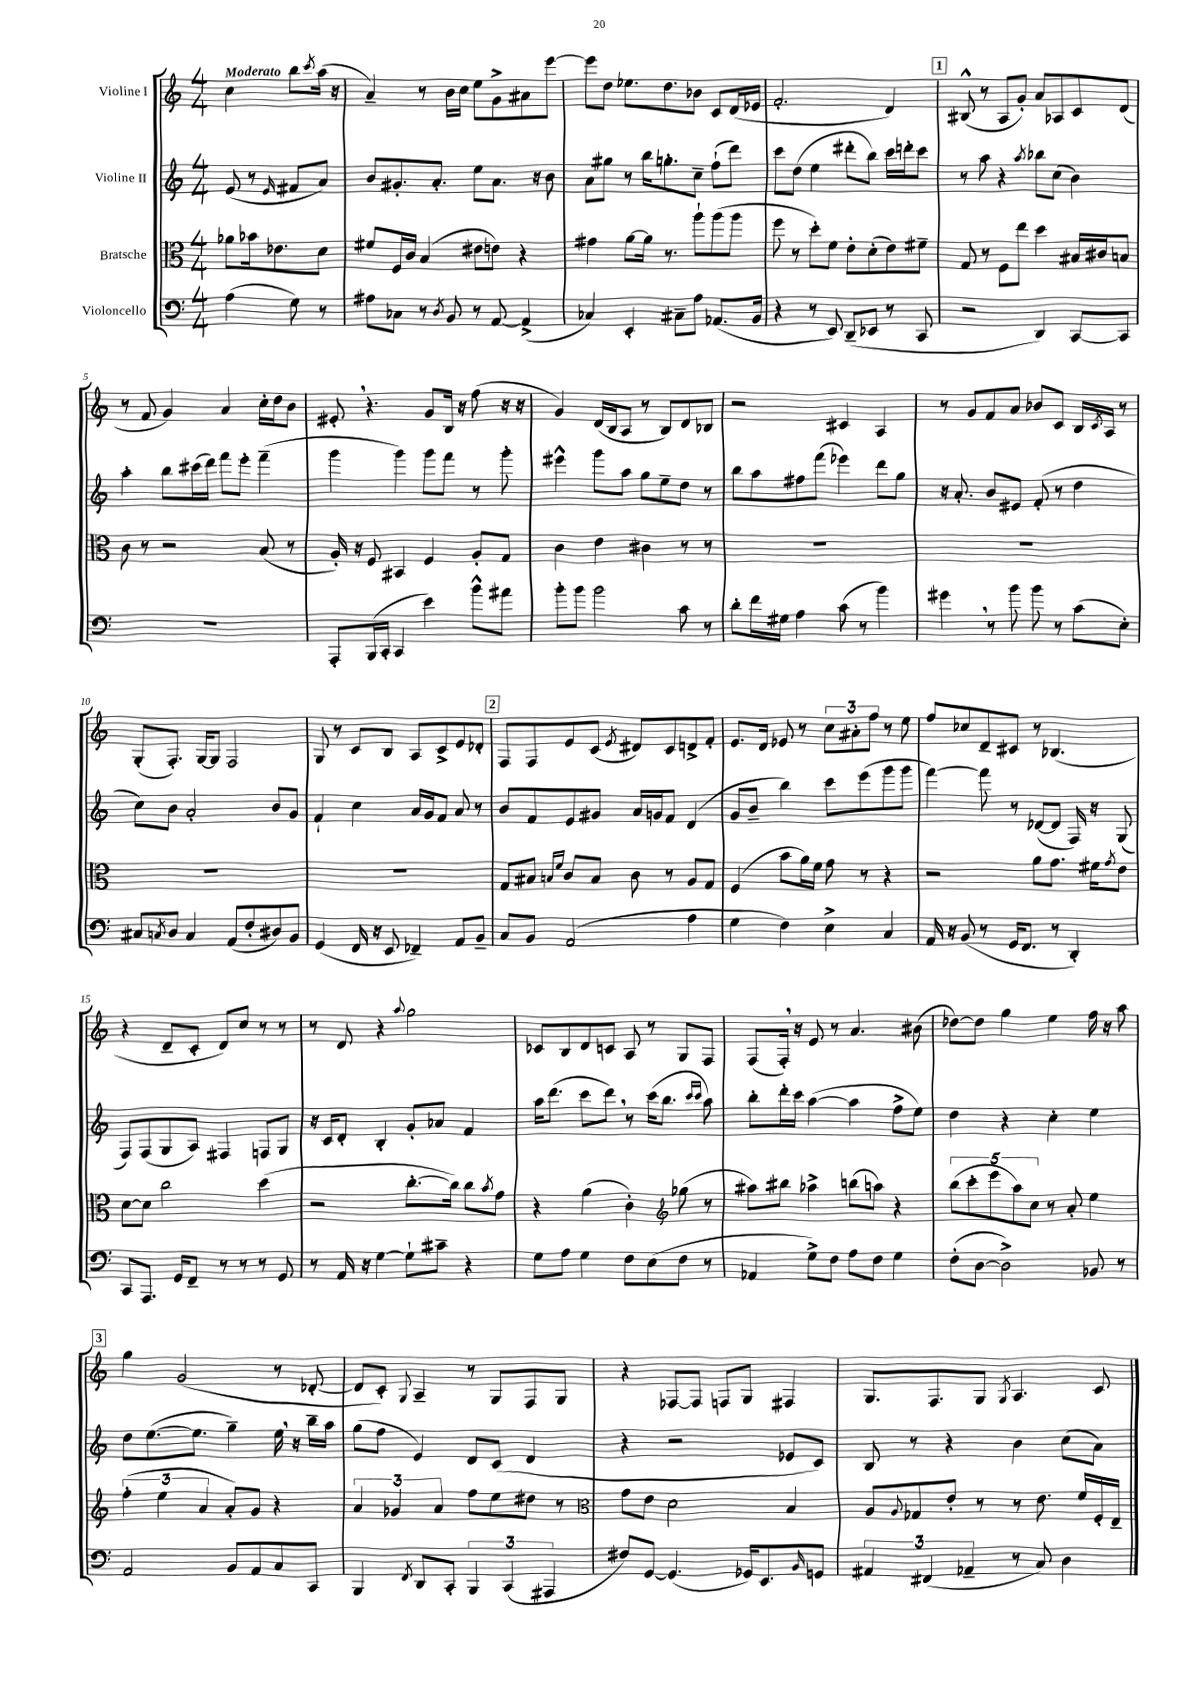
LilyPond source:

<<
\new StaffGroup <<
\new Staff = "s0" \with { instrumentName = "Violine I" } {
    \clef treble \key c \major \numericTimeSignature \time 4/4 \partial 2 \tempo "Moderato"
    c''4 b''8 \acciaccatura { c'''8 } a''16( r16 |
    a'4--) r8 b'16 c''16 e''8 g'8-> ais'8 e'''8~ |
    e'''8 d''8 ees''8. d''8. bes'8 c'8 d'16( ees'16 |
    f'2.-. d'4) |
    \mark \markup { \box "1" } bis8-^( r8 a8 g'8-.) a'8 aes8 c'8 d'8( |
    r8 f'8 g'4) a'4 c''16-. d''16 b'8 |
    eis'8-. \breathe r4. g'8 b16 r16 f''8( r16 r16 |
    g'4) d'16( b16 a8 r8 b8) d'8 bes8 |
    r2 cis'4 a4 |
    r8 g'8 f'8 a'8 bes'8 c'8 b16 \acciaccatura { c'8 } a16 r8 |
    g8-.( f8.-.) g16~ g8 f2 |
    g8 r8 c'8 b8 a8 c'8-> e'8 des'8-. |
    \mark \markup { \box "2" } f8 f8 e'8 c'8( \acciaccatura { e'8 } dis'8) c'8 d'8-> f'8-. |
    e'8. d'16 ees'8 r8 \tuplet 3/2 { c''8 ais'8-. f''8 } r8 e''8 |
    f''8 ces''8 d'8-- cis'8 r8 bes4.( |
    r4 d'8-- c'8-. d'8) c''8 r8 r8 |
    r8 d'8 r4 \appoggiatura { a''8 } g''2 |
    ces'8 b8 d'8 c'8 a8 r8 g8 f8 |
    f8( f16-.) \breathe r16 e'8 r8 a'4. bis'8( |
    des''8~) des''8 g''4 e''4 f''16 r16 a''8 |
    \mark \markup { \box "3" } g''4 g'2( r8 des'8~-. |
    des'8 c'8-.) \appoggiatura { g8 } a4-- r8 g8 f8 g8 |
    r4 fes8~ fes8 f8 g8 fis4 |
    g8. f8. g8 \acciaccatura { g8 } a4. c'8 \bar "|." |
}
\new Staff = "s1" \with { instrumentName = "Violine II" } {
    \clef treble \key c \major \numericTimeSignature \time 4/4 \partial 2
    e'8( r8 \grace { e'16 } fis'8 a'8) |
    b'8 gis'8.-. a'8.-. e''8 a'8. r16 b'8 |
    a'8 gis''8 r8 b''16 g''8.-. c''8-- f''8-!( d'''8) |
    c'''8 d''8( e''4 dis'''8-. b''8) c'''16 d'''16-. c'''8 |
    \mark \markup { \box "1" } r8 a''8 r4 \acciaccatura { a''8 } bes''8 c''8( b'4) |
    a''4-. b''8 cis'''16( d'''16) f'''8 e'''8-. f'''4--( |
    g'''4 g'''4) g'''8 f'''8 r8 g'''8-. |
    eis'''4-^ g'''8 a''8 g''8 e''8-- d''8 r8 |
    b''8 a''8 fis''8 f'''8( ees'''4) d'''8 g''8 |
    r16 a'8.-. b'8 eis'8 f'8-.( r8 d''4 |
    c''8) b'8 a'2-. b'8 g'8 |
    f'4-! c''4 a'16 g'16 f'8 a'8 r8 |
    \mark \markup { \box "2" } b'8 f'8 e'8 gis'8 a'16 g'16 f'8 d'4( |
    g'8 b'8-- b''4) c'''8 e'''8( g'''8 g'''8 |
    f'''4~) f'''8 r8 des'8~( des'8 f16) r16 g8( |
    f8) f8( g8 a8) fis4 f8 g8 |
    r16 c'16 d'8-. b4-. g'8-. aes'8 f'4 |
    a''16 d'''8.( c'''8 d'''8) \breathe r8 c'''16( b''8. \grace { c'''16 c'''16 } a''8) |
    b''8-. d'''16-. c'''16 a''4~( a''4 f''8-> e''8) |
    d''4 r4 c''4-. e''4 |
    \mark \markup { \box "3" } d''8 e''8.~( e''8. g''4--) e''16 \breathe r16 b''16-- a''16 |
    g''8( f''8 e'4) d'8 c'8( d'4 |
    r4 r2 ees'8 c'8) |
    b8 r8 r4 b'4 c''8( a'8) \bar "|." |
}
\new Staff = "s2" \with { instrumentName = "Bratsche" } {
    \clef alto \key c \major \numericTimeSignature \time 4/4 \partial 2
    aes'8 bes'16 ees'8. d'8 |
    fis'8 f16 c'16 b4( eis'8 e'8) r4 |
    gis'4 a'8~ a'16 r8. a''8-! a''8( a''8 |
    f''8 r8 d''8-.) f'8 e'8-. d'8-.( e'8) fis'8-- |
    \mark \markup { \box "1" } g8 r8 f8 e''8 d''4 bis16 cis'16 b8 |
    c'8 r8 r2 b8( r8 |
    a16-.) r16 f8 bis,4 f4 a8-. g8 |
    c'4 e'4 cis'4 r8 r8 |
    R1 |
    R1 |
    R1 |
    R1 |
    \mark \markup { \box "2" } g8 bis8 \grace { b16 f'16 } c'8 b8 c'8 r8 a8 g8 |
    f4( b'8 a'16) f'16 g'8 r8 r4 |
    r2 a'8 g'8. fis'16 \acciaccatura { g'8 } e'8 |
    d'8~ d'8 c''2 d''4( |
    r2 c''8.~-. c''16) c''8 \acciaccatura { b'8 } g'8 |
    r4 a'4( c'4-.) \clef treble ges''8( r8 |
    ais''8) bis''8 aes''4-> b''8( a''8) r4 |
    \tuplet 5/4 { b''8( c'''8-. e'''8 a''8) c''8 } r8 a'8-. e''4 |
    \mark \markup { \box "3" } \tuplet 3/2 { f''4-.( e''4 a'4 } a'8-.) g'8 r4 |
    \tuplet 3/2 { a'4 ges'4 a'4 } f''8 e''8 dis''8 r8 |
    \clef alto g'8 e'8 d'2 b4 |
    a8 \appoggiatura { a8 } ges8 e'8-. r8 r8 e'8. f'16 f16-. e16-- \bar "|." |
}
\new Staff = "s3" \with { instrumentName = "Violoncello" } {
    \clef bass \key c \major \numericTimeSignature \time 4/4 \partial 2
    a4( g8) r8 |
    ais8 ces8 r8 \acciaccatura { d8 } b,8 r8 a,8~ a,4->( |
    ces4) e,4-. cis8-- a8 aes,8.( b,16 |
    r4 r8 e,8) d,8--( ees,8 r8 c,8 |
    \mark \markup { \box "1" } r2 d,4) c,8~ c,8 |
    R1 |
    a,,8-. b,,16( c,16-. c,4 e'4) b'8-^ ais'8 |
    b'8-. b'8 b'2 c'8 r8 |
    d'8-. f'16 gis16 a4 c'8( r8 b'4) |
    gis'4 \breathe r8 b'8 b'8 r8 c'8( e8-.) |
    cis8 \acciaccatura { c8 } d8 c4 a,8( f8-. dis8) b,8 |
    g,4( f,16 r16 e,8 fes,4--) a,8 b,8-- |
    \mark \markup { \box "2" } c8 b,8 a,2( a4 |
    g4 f4) e4-> c4 |
    a,16 r16 b,8( r8 g,16 f,8. r8 d,4-.) |
    c,8 a,,8. g,16 f,8-- r8 r8 r8 g,8 |
    r8 a,16 r16 g4~ g8-! cis'8-- r4 |
    g8 a8 g4 f8 e8( f8 r8 |
    aes,4 g8->) f8 a8 f8 g4 |
    f8-.( d8~ d2->) bes,8 r8 |
    \mark \markup { \box "3" } a,2 b,8 a,8 c8 c,8 |
    b,,4 \acciaccatura { f,8 } d,8 c,8-. \tuplet 3/2 { b,,4 c,4( ais,,4 } |
    fis8) g,8~ g,4.( ges,16) e,8. \grace { b,16 } g,8 |
    \tuplet 3/2 { ais,4 fis,4( aes,4-- } r8 c8) d4 \bar "|." |
}
>>
>>
